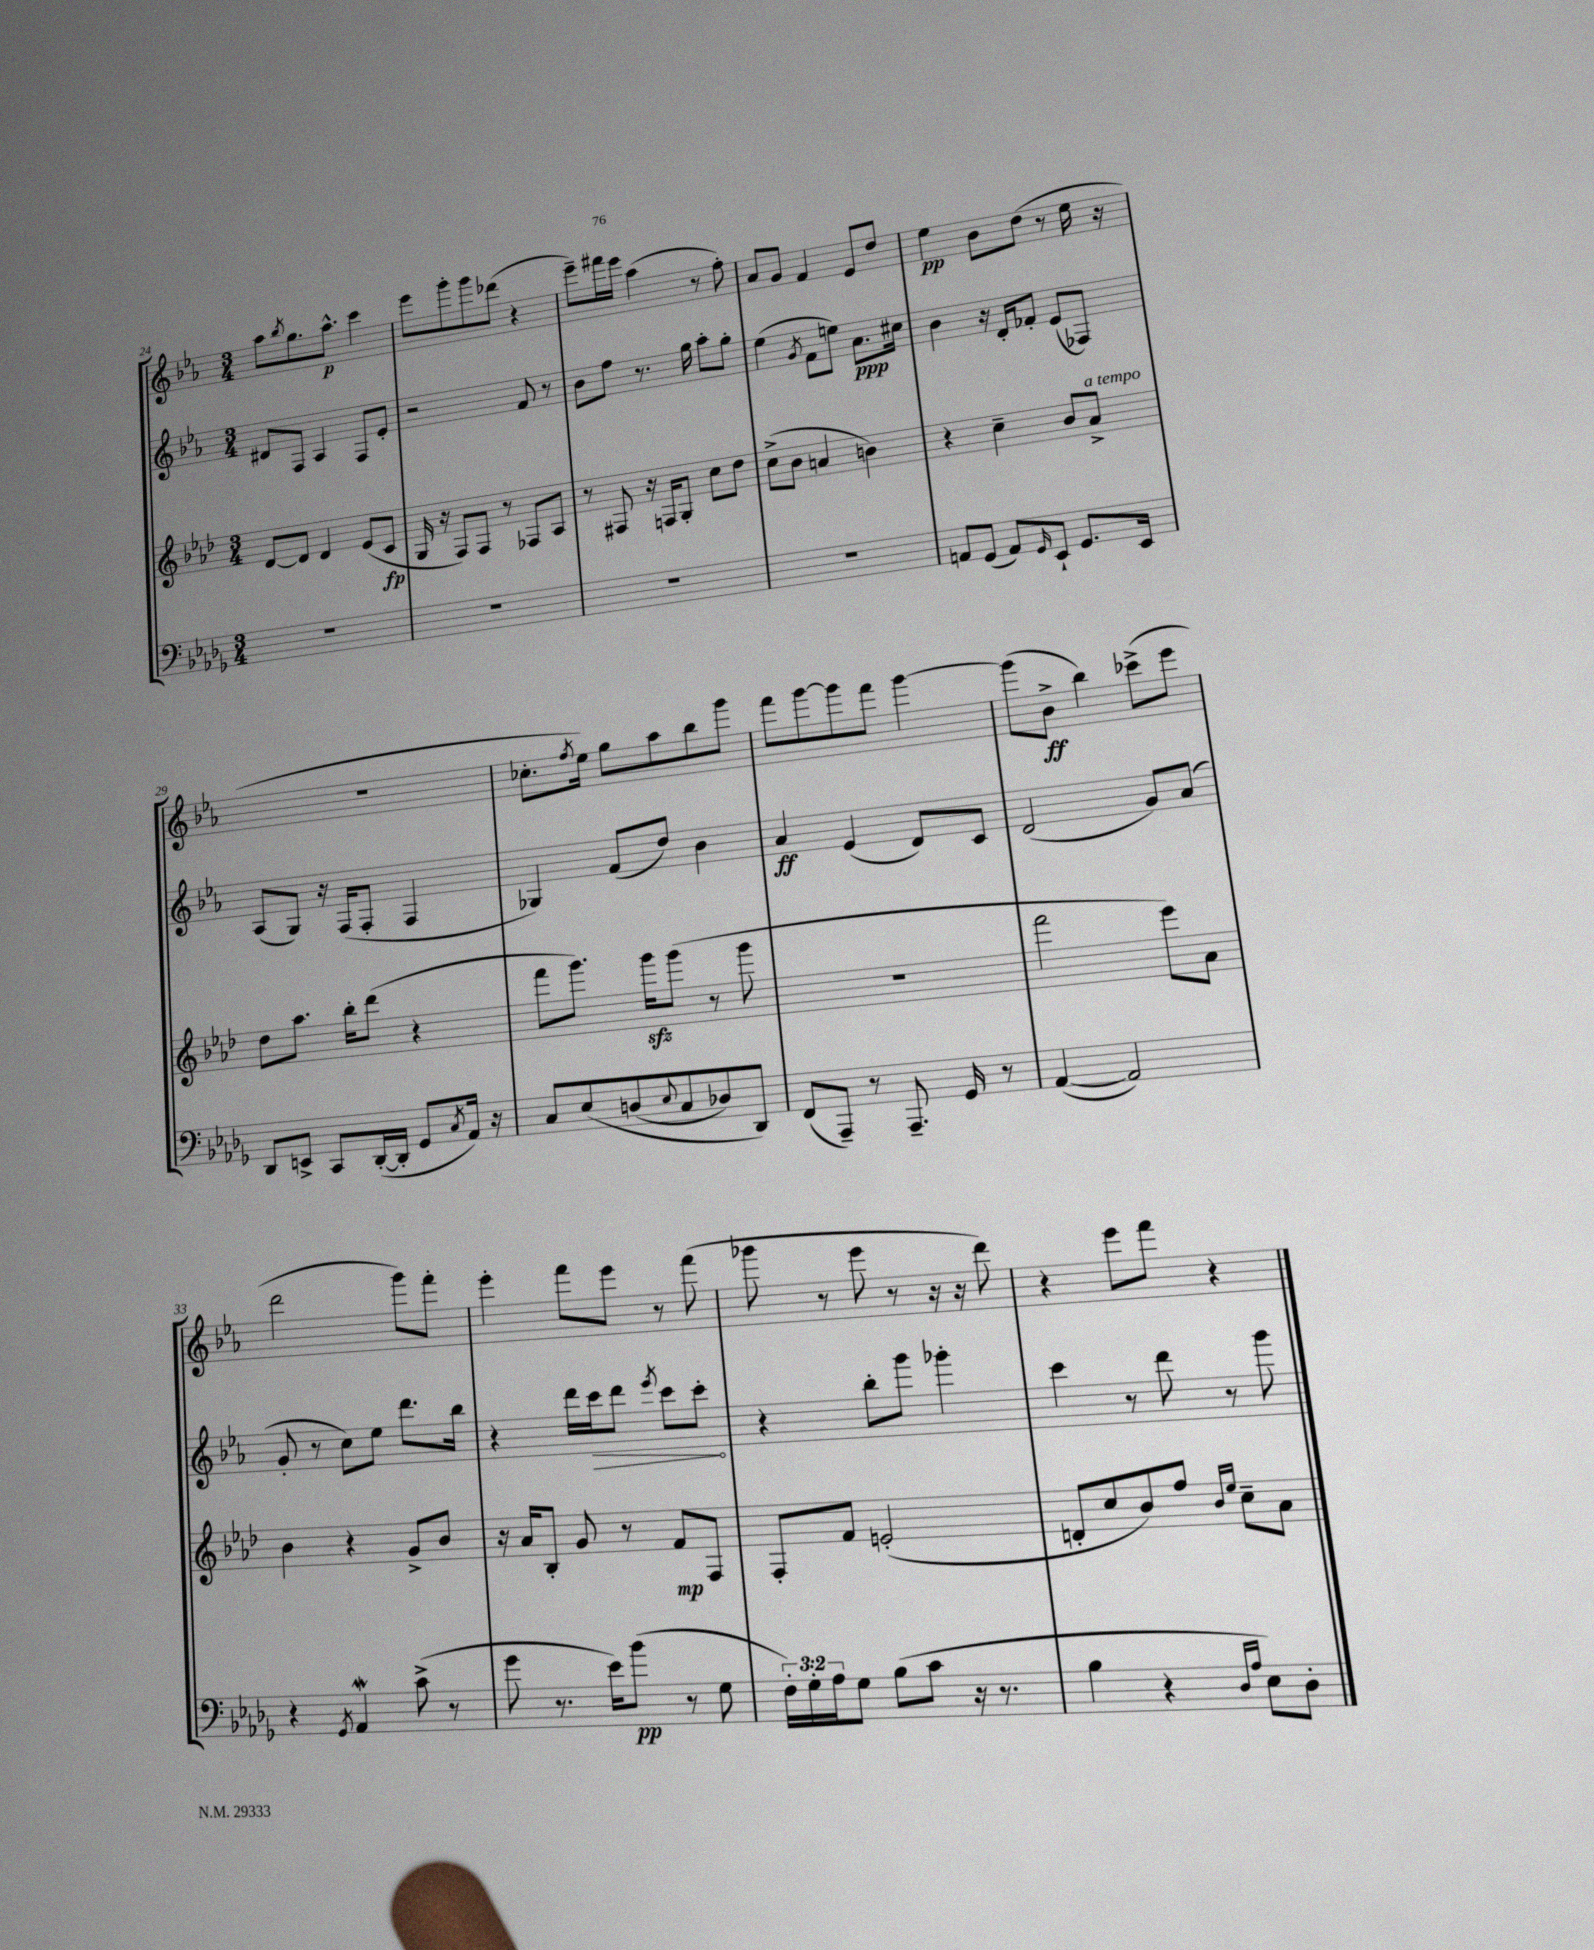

**kern	**kern	**kern	**kern
*staff4	*staff3	*staff2	*staff1
*clefF4	*clefG2	*clefG2	*clefG2
*k[b-e-a-d-g-]	*k[b-e-a-d-]	*k[b-e-a-]	*k[b-e-a-]
*M3/4	*M3/4	*M3/4	*M3/4
2.r	[8d-/L	8d#/L	8aa-\L
.	.	.	8qbb-/
.	8d-/]J	8F/J	8.gg\
.	4d-/	4A-/	.
.	.	.	8.aa-^^\J
.	(8e-/L	8F/L	4ccc\
.	8c/J	8e-'/J	.
=	=	=	=
2.r	16G/	2r	8eee-\L
.	16r	.	.
.	8F/L)	.	8ggg'\
.	8F/J	.	8ggg\
.	8r	.	(8ddd-\J
.	8F-/L	8f/	4r
.	8A-/J	8r	.
=	=	=	=
2.r	8r	8b-\L	8eee-~\L)
.	8F#/	8ff\J	16fff#\L
.	.	.	16eee-\JJ
.	16r	8.r	(4aa-\
.	16F/LK	.	.
.	8G'/J	.	.
.	.	16gg\	.
.	8cc\L	8aa-'\L	8r
.	8dd-\J	8gg'\J	8ff'\)
=	=	=	=
2.r	(8cc^\L	(4ee-\	8a-/L
.	8b-\J	.	8g/J
.	.	8qg/	.
.	4a/	8f\L	4f/
.	.	8ee\J)	.
.	4b\)	8.a-\L	8e-/L
.	.	.	8dd/J
.	.	16cc#\Jk	.
=	=	=	=
8AA/L	4r	4b-\	4ee-\
(8GG-/J	.	.	.
8AA/L)	4cc~\	16r	8b-\L
.	.	16d'/LK	.
16qqGG-/	.	.	.
8EE-`/J	.	8f-'/J	(8dd\J
8.GG-/L	8b-/L	(8e-/L	8r
.	8a-^/J	8F-/J)	16ee-\
16EE-/Jk	.	.	16r
=	=	=	=
8DD-/L	8dd-\L	(8A-/L	2.r
8EE^/J	8.aa-\J	8G/J)	.
8CC/L	.	16r	.
.	16bb-'\LK	(16F/LK	.
([16DD-'/L	(8ddd-\J	8F'/J	.
16DD-'/]JJ	.	.	.
8GG-/L	4r	4F/	.
8qC/	.	.	.
16AA-/Jk)	.	.	.
16r	.	.	.
=	=	=	=
8C/L	8fff\L	4G-/)	8.cc-'\L
&(8E-/	8.ggg\J)	.	.
.	.	.	8qff/
.	.	.	16ee-\Jk)
(8D/	.	(8f/L	8gg\L
.	16ggg\LK	.	.
8qqE-/	.	.	.
8C/	(8ggg\J	8dd/J)	8aa-\
8D-/)	8r	4b-\	8bb-\
8DD-/J&)	8ggg\	.	8ggg\J
=	=	=	=
(8FF/L	2.r	4a-/	8fff\L
8AAA-~/J)	.	.	[8ggg\
8r	.	(4e-/	8ggg\]
8.AAA-~/	.	.	8fff\J
.	.	8d/L)	[4ggg\
16GG-/	.	.	.
8r	.	8c/J	.
=	=	=	=
([4AA-/	2fff\	(2d/	(8ggg\]L
.	.	.	8b-^\J
2AA-/])	.	.	4bb-\)
.	8eee-\L)	8g/L)	(8ccc-^\L
.	8a-\J	(8a-/J	8eee-\J
=	=	=	=
4r	4b-\	8g'/	2ddd\
.	.	8r	.
8qGG-/	.	.	.
4AA-/	4r	8cc\L)	.
.	.	8ee-\J	.
(8c^\	8g^/L	8.ddd\L	8ggg\L)
8r	8b-/J	.	8fff'\J
.	.	16bb-\Jk	.
=	=	=	=
8g-\	16r	4r	4eee-'\
.	16a-/LK	.	.
8.r	8B-'/J	.	.
.	8g/	16ddd\LL	8fff\L
16e-\LK)	.	16ccc\J	.
(8b-\J	8r	8ddd\J	8eee-\J
.	.	8qeee-/	.
8r	8f/L	8ccc\L	8r
8G-\	8F/J	8ccc'\J	(8fff\
=	=	=	=
24F'\LL)	8F'/L	4r	8ggg-\
24G-'\	.	.	.
24A-\J	.	.	.
8G-\J	8f/J	.	8r
(8B-\L	(2e'/	8bb-'\L	8eee-\
8c\J	.	8ggg\J	8r
16r	.	4ggg-'\	16r
8.r	.	.	16r
.	.	.	8ddd\)
=	=	=	=
4B-\	8d'/L	4ccc\	4r
.	8cc/	.	.
4r	8b-/)	8r	8eee-\L
.	8ff/J	8ddd\	8fff\J
16qqD-/LL	16qqb-/LL	.	.
16qqA-/JJ	16qqee-/JJ	.	.
8E-\L)	8cc~\L	8r	4r
8D-'\J	8a-\J	8ggg\	.
==	==	==	==
*-	*-	*-	*-
